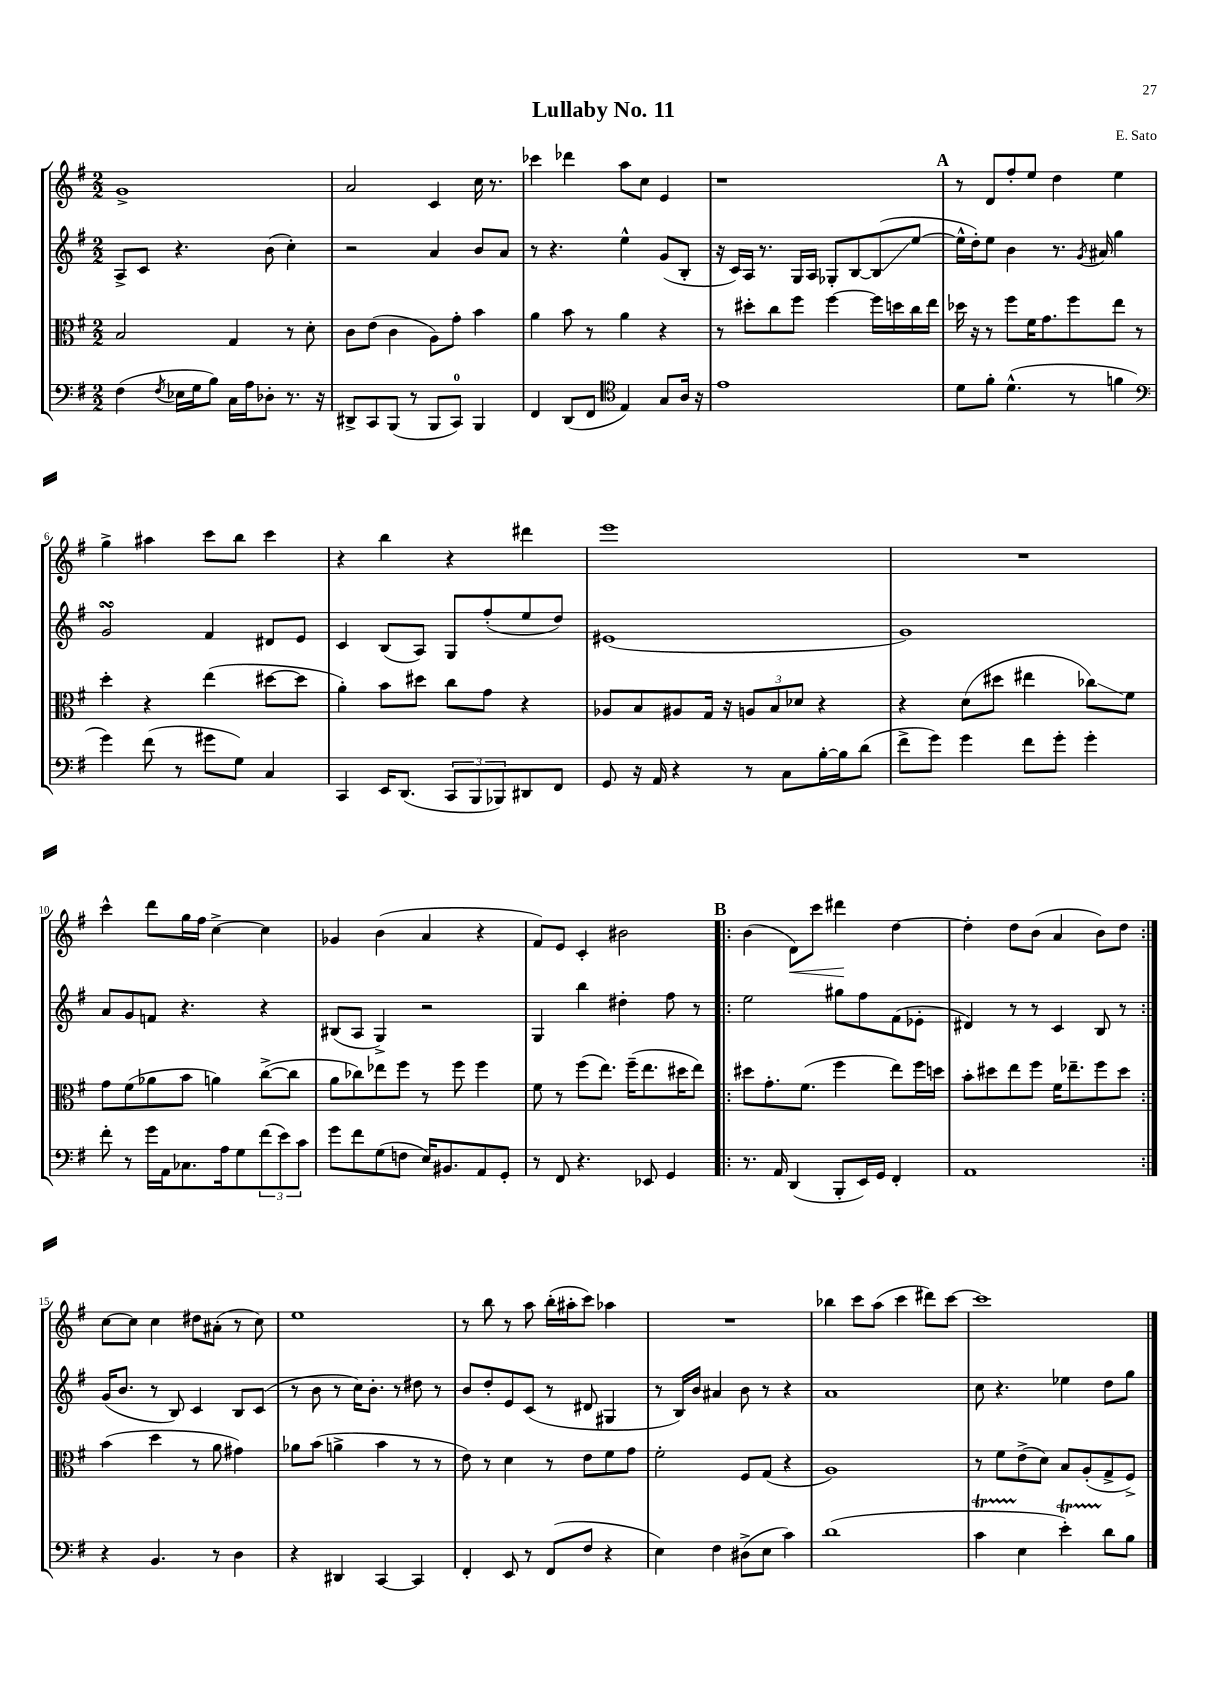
\header { title = "Lullaby No. 11" composer = "E. Sato" }
<<
\new StaffGroup <<
\new Staff = "s0" {
    \clef treble \key g \major \numericTimeSignature \time 2/2
    g'1-> |
    a'2 c'4 c''16 r8. |
    ces'''4 des'''4 a''8 c''8 e'4 |
    r1 |
    \mark \markup { \bold "A" } r8 d'8 fis''8-. e''8 d''4 e''4 |
    g''4-> ais''4 c'''8 b''8 c'''4 |
    r4 b''4 r4 dis'''4 |
    e'''1 |
    R1 |
    c'''4-^ d'''8 g''16 fis''16 c''4~-> c''4 |
    ges'4 b'4( a'4 r4 |
    fis'8) e'8 c'4-. bis'2 |
    \repeat volta 2 { \mark \markup { \bold "B" } b'4( d'8\<) c'''8 dis'''4\! d''4~ |
    d''4-. d''8 b'8( a'4 b'8) d''8 | }
    c''8~ c''8 c''4 dis''8 ais'8-.( r8 c''8) |
    e''1 |
    r8 b''8 r8 a''8 b''16-.( ais''16-. c'''8) aes''4 |
    R1 |
    bes''4 c'''8 a''8( c'''4 dis'''8) c'''8~ |
    c'''1 \bar "|." |
}
\new Staff = "s1" {
    \clef treble \key g \major \numericTimeSignature \time 2/2
    a8-> c'8 r4. b'8( c''4-.) |
    r2 a'4 b'8 a'8 |
    r8 r4. e''4-^ g'8( b8-. |
    r16 c'16) a16 r8. g16 a16 ges8-. b8~ b8\glissando( e''8~ |
    \mark \markup { \bold "A" } e''16-^ d''16-.) e''8 b'4 r8. \acciaccatura { g'8 } ais'16 g''4 |
    g'2\turn fis'4 dis'8 e'8 |
    c'4 b8( a8) g8 fis''8-.( e''8 d''8) |
    eis'1( |
    g'1) |
    a'8 g'8 f'8 r4. r4 |
    bis8( a8 g4->) r2 |
    g4 b''4 dis''4-. fis''8 r8 |
    \repeat volta 2 { \mark \markup { \bold "B" } e''2 gis''8 fis''8 fis'8( ees'8-. |
    dis'4) r8 r8 c'4 b8 r8 | }
    g'16( b'8. r8 b8) c'4 b8 c'8( |
    r8 b'8 r8 c''16) b'8.-. r8 dis''8 r8 |
    b'8 d''8-. e'8 c'8( r8 dis'8 gis4 |
    r8 b16) b'16 ais'4 b'8 r8 r4 |
    a'1 |
    c''8 r4. ees''4 d''8 g''8 \bar "|." |
}
\new Staff = "s2" {
    \clef alto \key g \major \numericTimeSignature \time 2/2
    b2 g4 r8 d'8-. |
    c'8 e'8( c'4 a8) g'8-. b'4 |
    a'4 b'8 r8 a'4 r4 |
    r8 dis''8-. c''8 fis''8 fis''4~ fis''16 d''16 c''16 e''16 |
    \mark \markup { \bold "A" } des''16 r16 r8 fis''8 fis'16 g'8. fis''8 e''8 r8 |
    d''4-. r4 e''4( dis''8~ dis''8 |
    a'4-.) b'8 dis''8 c''8 g'8 r4 |
    aes8 b8 ais8 g16 r16 \tuplet 3/2 { a8 b8 des'8 } r4 |
    r4 d'8( dis''8 eis''4 ces''8\glissando) fis'8 |
    g'8 fis'8( aes'8 b'8 a'4) c''8~->( c''8 |
    a'8 ces''8) ees''8 fis''8 r8 fis''8 fis''4 |
    fis'8 r8 fis''8( e''8.) fis''16--( e''8. dis''16 e''8) |
    \repeat volta 2 { \mark \markup { \bold "B" } dis''8 g'8.-. fis'8.( fis''4 e''8) fis''16 d''16 |
    b'8-. dis''8 e''8 fis''8 fis'16 ees''8.-- fis''8 dis''8 | }
    b'4( d''4 r8 a'8 gis'4) |
    aes'8 b'8( a'4-> b'4 r8 r8 |
    e'8) r8 d'4 r8 e'8 fis'8 g'8 |
    fis'2-. fis8 g8( r4 |
    a1) |
    r8 fis'8 e'8->( d'8) b8 a8-.( g8-> fis8->) \bar "|." |
}
\new Staff = "s3" {
    \clef bass \key g \major \numericTimeSignature \time 2/2
    fis4( \acciaccatura { fis8 } ees16 g16 b8) c16 a16 des8-. r8. r16 |
    dis,8-> c,8 b,,8( r8 b,,8 c,8-0) b,,4 |
    fis,4 d,8( fis,8 \clef tenor e4) g8 a16 r16 |
    e'1 |
    \mark \markup { \bold "A" } d'8 fis'8-. d'4.-^( r8 f'4 |
    \clef bass g'4) fis'8( r8 gis'8 g8) c4 |
    c,4 e,16 d,8.( \tuplet 3/2 { c,8 b,,8 bes,,8) } dis,8 fis,8 |
    g,8 r16 a,16 r4 r8 c8 b16~-. b16 d'8( |
    fis'8-> g'8) g'4 fis'8 g'8-. g'4-. |
    fis'8-. r8 g'16 a,16 ces8. a16 g8 \tuplet 3/2 { fis'8( e'8) c'8 } |
    g'8 fis'8 g8( f8 e16) bis,8. a,8 g,8-. |
    r8 fis,8 r4. ees,8 g,4 |
    \repeat volta 2 { \mark \markup { \bold "B" } r8. a,16 d,4( b,,8-. e,16) g,16 fis,4-. |
    a,1 | }
    r4 b,4. r8 d4 |
    r4 dis,4 c,4~ c,4 |
    fis,4-. e,8 r8 fis,8( fis8 r4 |
    e4) fis4 dis8->( e8 c'4) |
    d'1( |
    c'4\startTrillSpan e4\stopTrillSpan e'4-.\startTrillSpan) d'8\stopTrillSpan b8 \bar "|." |
}
>>
>>
